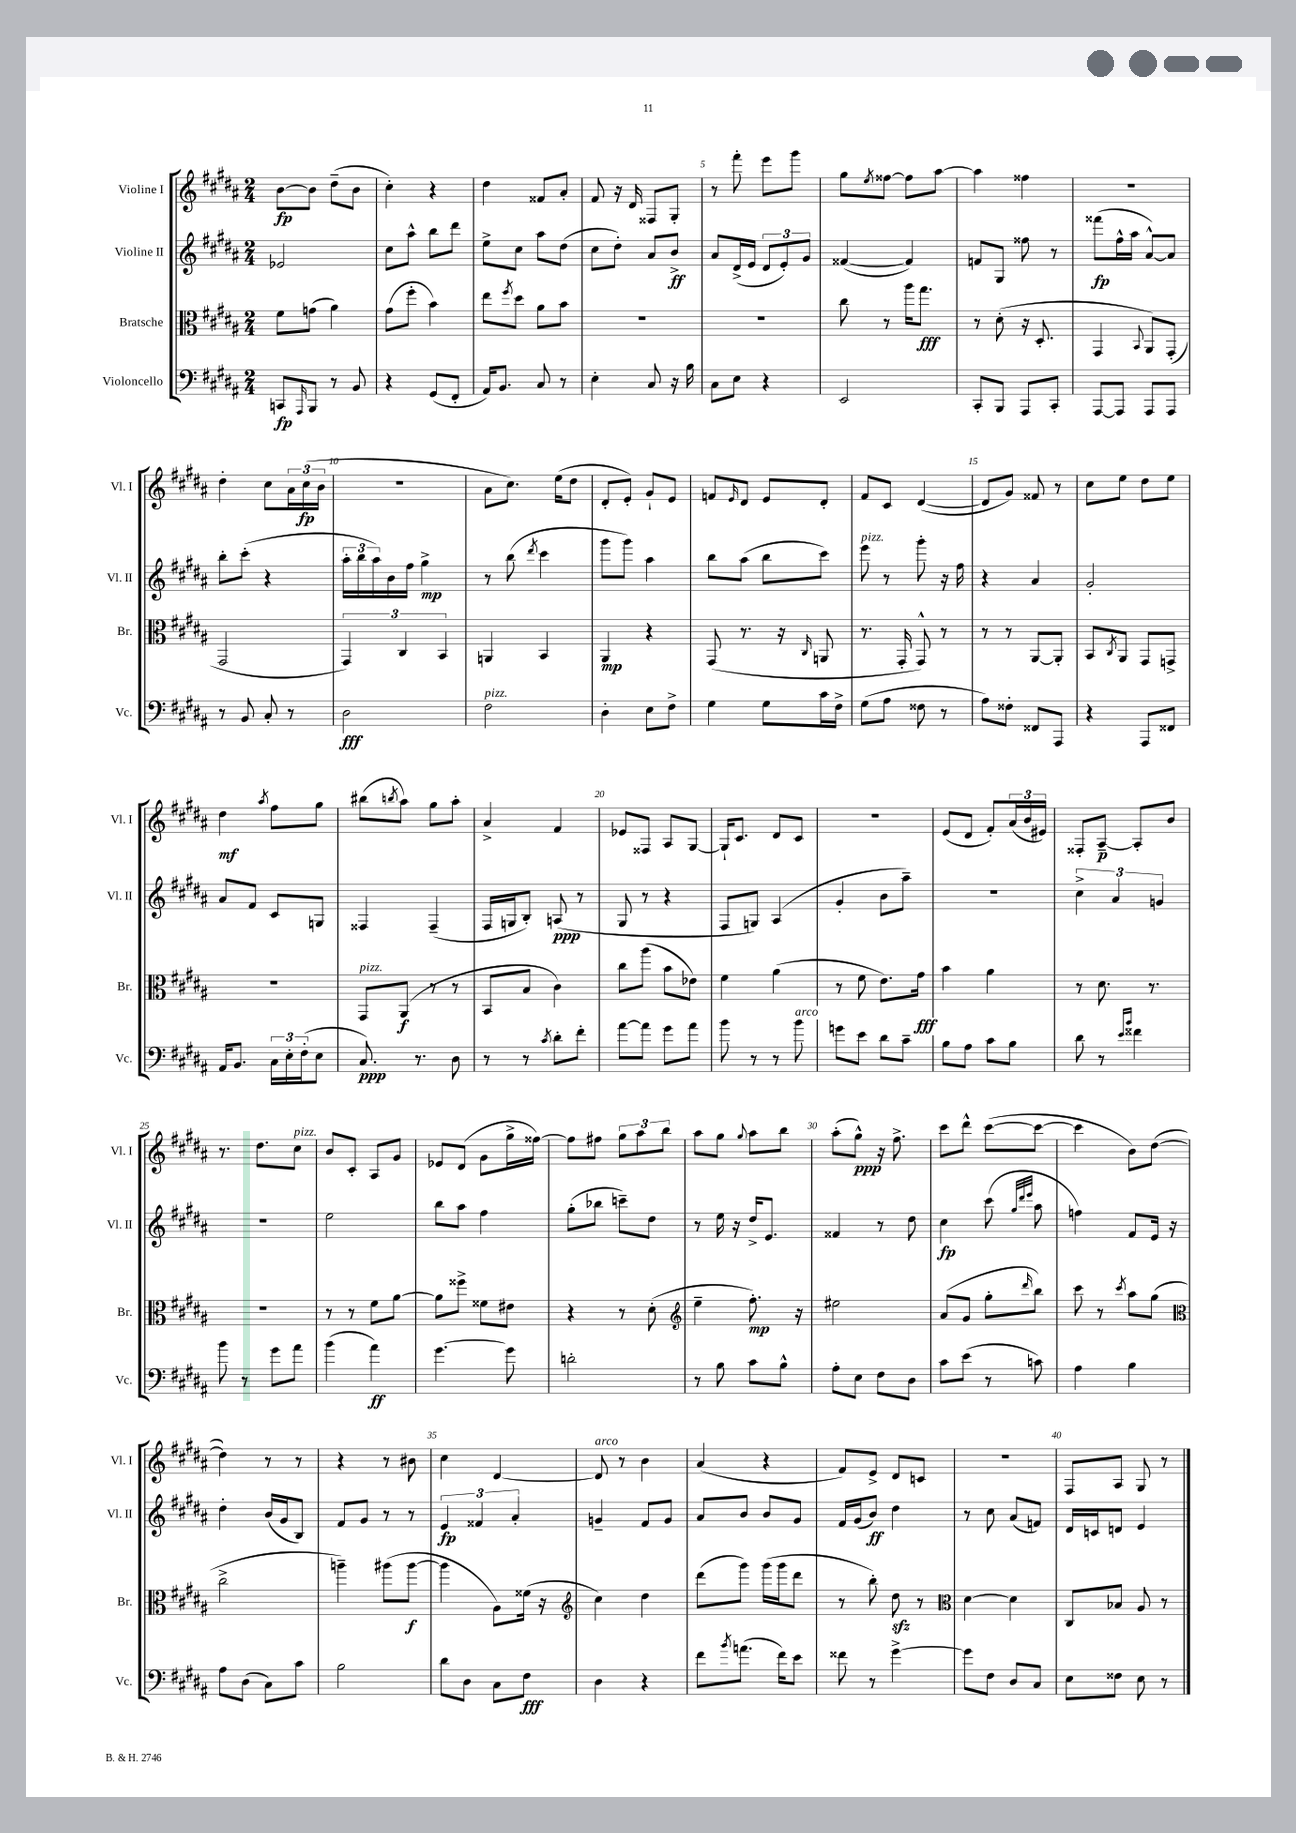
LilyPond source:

<<
\new StaffGroup <<
\new Staff = "s0" \with { instrumentName = "Violine I" shortInstrumentName = "Vl. I" } {
    \clef treble \key b \major \numericTimeSignature \time 2/4
    b'8~\fp b'8 dis''8--( b'8 |
    cis''4-.) r4 |
    dis''4 fisis'8 ais'8-. |
    fis'8 r16 dis'16 fisis8 gis8-. |
    r8 fis'''8-. e'''8 gis'''8 |
    gis''8 \acciaccatura { e''8 } fisis''8~ fisis''8 ais''8~ |
    ais''4 fisis''4 |
    r2 |
    dis''4-. cis''8 \tuplet 3/2 { ais'16 cis''16\fp( b'16 } |
    R2 |
    ais'8 cis''8.) e''16( dis''8 |
    dis'8-. e'8-.) gis'8-! e'8 |
    f'8 \grace { e'16 } dis'8 e'8 dis'8-. |
    fis'8 cis'8 dis'4~( |
    dis'8 gis'8) fisis'8 r8 |
    cis''8 e''8 dis''8 e''8 |
    dis''4\mf \acciaccatura { ais''8 } fis''8 gis''8 |
    bis''8( \acciaccatura { b''8 } ais''8) gis''8 ais''8-. |
    ais'4-> fis'4 |
    ees'8 fisis8 ais8 gis8~ |
    gis16-! cis'8. dis'8 cis'8 |
    R2 |
    e'8( dis'8 fis'8-.) \tuplet 3/2 { ais'16( b'16 eis'16) } |
    fisis8-. ais8~--\p ais8-. b'8 |
    r8. dis''8. cis''8^\markup { \italic "pizz." } |
    b'8 cis'8-. ais8 gis'8 |
    ees'8 dis'8( gis'8 gis''16-> fisis''16~) |
    fisis''8 fis''8 \tuplet 3/2 { gis''8 ais''8 b''8 } |
    ais''8 gis''8 \appoggiatura { gis''8 } ais''8 b''8 |
    ais''8-.( gis''8-^\ppp) r16 fis''8.-> |
    cis'''8 dis'''8-^ cis'''8~( cis'''8~ |
    cis'''4 b'8) dis''8~( |
    dis''4) r8 r8 |
    r4 r8 bis'8 |
    cis''4 dis'4~ |
    dis'8^\markup { \italic "arco" } r8 b'4 |
    ais'4( r4 |
    fis'8) e'8-> dis'8 c'8 |
    R2 |
    fis8 ais8 gis8 r8 \bar "|." |
}
\new Staff = "s1" \with { instrumentName = "Violine II" shortInstrumentName = "Vl. II" } {
    \clef treble \key b \major \numericTimeSignature \time 2/4
    ees'2 |
    cis''8 ais''8-^ b''8 dis'''8 |
    e''8-> cis''8 ais''8 dis''8( |
    cis''8 dis''8-.) ais'8 b'8->\ff |
    ais'8 dis'16->( e'16 \tuplet 3/2 { dis'8 e'8-.) gis'8 } |
    fisis'4~( fisis'4) |
    f'8 gis8 fisis''8 r8 |
    fisis'''8\fp( fis''16-^ ais''16 ais'8~-^) ais'8 |
    b''8-. cis'''8-.( r4 |
    \tuplet 3/2 { ais''16-. b''16 ais''16) } b'16 fis''16 gis''4->\mp |
    r8 b''8( \acciaccatura { dis'''8 } cis'''4 |
    gis'''8 gis'''8) ais''4 |
    b''8 ais''8( b''8 cis'''8) |
    e'''8^\markup { \italic "pizz." } r8 gis'''8-. r16 fis''16 |
    r4 ais'4 |
    gis'2-. |
    ais'8 fis'8 cis'8 g8 |
    fisis4 fisis4--( |
    fis16 g16 b8-.) a8\ppp( r8 |
    gis8 r8 r4 |
    fis8 g8) ais4( |
    gis'4-. b'8 ais''8--) |
    R2 |
    \tuplet 3/2 { cis''4-> ais'4 g'4 } |
    R2 |
    e''2 |
    b''8 ais''8 fis''4 |
    gis''8-.( bes''8 c'''8--) dis''8 |
    r8 e''16 r16 dis''16-> e'8. |
    fisis'4 r8 dis''8 |
    cis''4\fp cis'''8( \grace { gis''32 dis'''32 e'''32 } ais''8 |
    f''4) fis'8 e'16 r16 |
    dis''4-. b'16( gis'16 b8) |
    fis'8 gis'8 r8 r8 |
    \tuplet 3/2 { e'4\fp fisis'4 ais'4-. } |
    g'4-- fis'8 g'8 |
    ais'8 b'8 b'8 gis'8 |
    fis'16 gis'16( b'8\ff) dis''4 |
    r8 cis''8 ais'8( f'8) |
    dis'16 c'16 d'8 e'4 \bar "|." |
}
\new Staff = "s2" \with { instrumentName = "Bratsche" shortInstrumentName = "Br." } {
    \clef alto \key b \major \numericTimeSignature \time 2/4
    fis'8 g'8( ais'4) |
    gis'8( fis''8-. b'4) |
    e''8 \acciaccatura { fis''8 } dis''8 ais'8 b'8 |
    R2 |
    R2 |
    cis''8 r8 ais''16 gis''8.\fff |
    r8 dis'8-.( r16 dis8.-. |
    gis,4 \appoggiatura { b,8 } ais,8) gis,8-.( |
    gis,2 |
    \tuplet 3/2 { gis,4) cis4 b,4 } |
    a,4 b,4 |
    ais,4\mp r4 |
    gis,8( r8. r16 \grace { cis16 } a,8 |
    r8. gis,16-. gis,8-^) r8 |
    r8 r8 ais,8~ ais,8-. |
    b,8 \acciaccatura { cis8 } ais,8 gis,8 g,8-> |
    r2 |
    gis,8^\markup { \italic "pizz." } ais,8\f( r8 r8 |
    b,8 b8 cis'4) |
    cis''8 ais''8( b'8 ees'8) |
    fis'4 ais'4( |
    r8 fis'8 e'8.) gis'16\fff |
    b'4 ais'4 |
    r8 dis'8. r8. |
    R2 |
    r8 r8 fis'8 ais'8~ |
    ais'8 fisis''8-> fisis'8 eis'8 |
    r4 r8 dis'8-.( |
    \clef treble e''4-- fis''8.-.\mp) r16 |
    eis''2 |
    ais'8( gis'8 gis''8-. \grace { dis'''16 } b''8) |
    cis'''8 r8 \acciaccatura { cis'''8 } ais''8 gis''8( |
    \clef alto cis''2-> |
    a''4--) ais''8( ais''8~\f |
    ais''4 ais8) fisis'16( r16 |
    \clef treble cis''4) dis''4 |
    dis'''8( gis'''8) gis'''16( gis'''16 dis'''8 |
    r8 b''8-.) dis''8\sfz r8 |
    \clef alto dis'4~ dis'4 |
    cis8 bes8 ais8 r8 \bar "|." |
}
\new Staff = "s3" \with { instrumentName = "Violoncello" shortInstrumentName = "Vc." } {
    \clef bass \key b \major \numericTimeSignature \time 2/4
    c,8\fp \grace { ais,,16 } b,,8 r8 b,8 |
    r4 gis,8( fis,8-. |
    ais,16) b,8. cis8 r8 |
    e4-. cis8 r16 b16 |
    cis8 e8 r4 |
    e,2 |
    cis,8-. b,,8 ais,,8 cis,8-. |
    ais,,8~ ais,,8 ais,,8 ais,,8 |
    r8 b,8 cis8-. r8 |
    dis2\fff |
    fis2^\markup { \italic "pizz." } |
    dis4-. e8 fis8-> |
    gis4 gis8 cis'16 fis16-> |
    gis8( ais8 fisis8 r8 |
    ais8) fisis8-. fisis,8 ais,,8 |
    r4 ais,,8 fisis,8 |
    ais,16 b,8. \tuplet 3/2 { cis16 e16-. fis16-.( } e8 |
    cis8.\ppp) r8. dis8 |
    r8 r8 \acciaccatura { cis'8 } dis'8-. fis'8-. |
    ais'8~ ais'8 gis'8 ais'8 |
    b'8 r8 r8 b'8^\markup { \italic "arco" } |
    g'8 e'8 dis'8 cis'8-- |
    b8 ais8 cis'8 b8 |
    dis'8 r8 \grace { e'16 b'16 } fisis'4 |
    b'8 r8 gis'8 ais'8 |
    b'4( ais'4\ff) |
    gis'4.~ gis'8 |
    d'2-. |
    r8 b8 cis'8 b8-^ |
    ais8-. e8 fis8 dis8 |
    cis'8 e'8( r8 c'8) |
    ais4 b4 |
    ais8 dis8( cis8) cis'8 |
    b2 |
    dis'8 dis8 cis8 fis8\fff |
    dis4 r4 |
    fis'8 \acciaccatura { b'8 } a'8.( fis'16) e'8 |
    fisis'8 r8 gis'4~-> |
    gis'8 fis8 dis8 cis8 |
    e8 fisis8 e8 r8 \bar "|." |
}
>>
>>
\layout { \context { \Score \override BarNumber.break-visibility = ##(#f #t #t) barNumberVisibility = #(every-nth-bar-number-visible 5) } }
